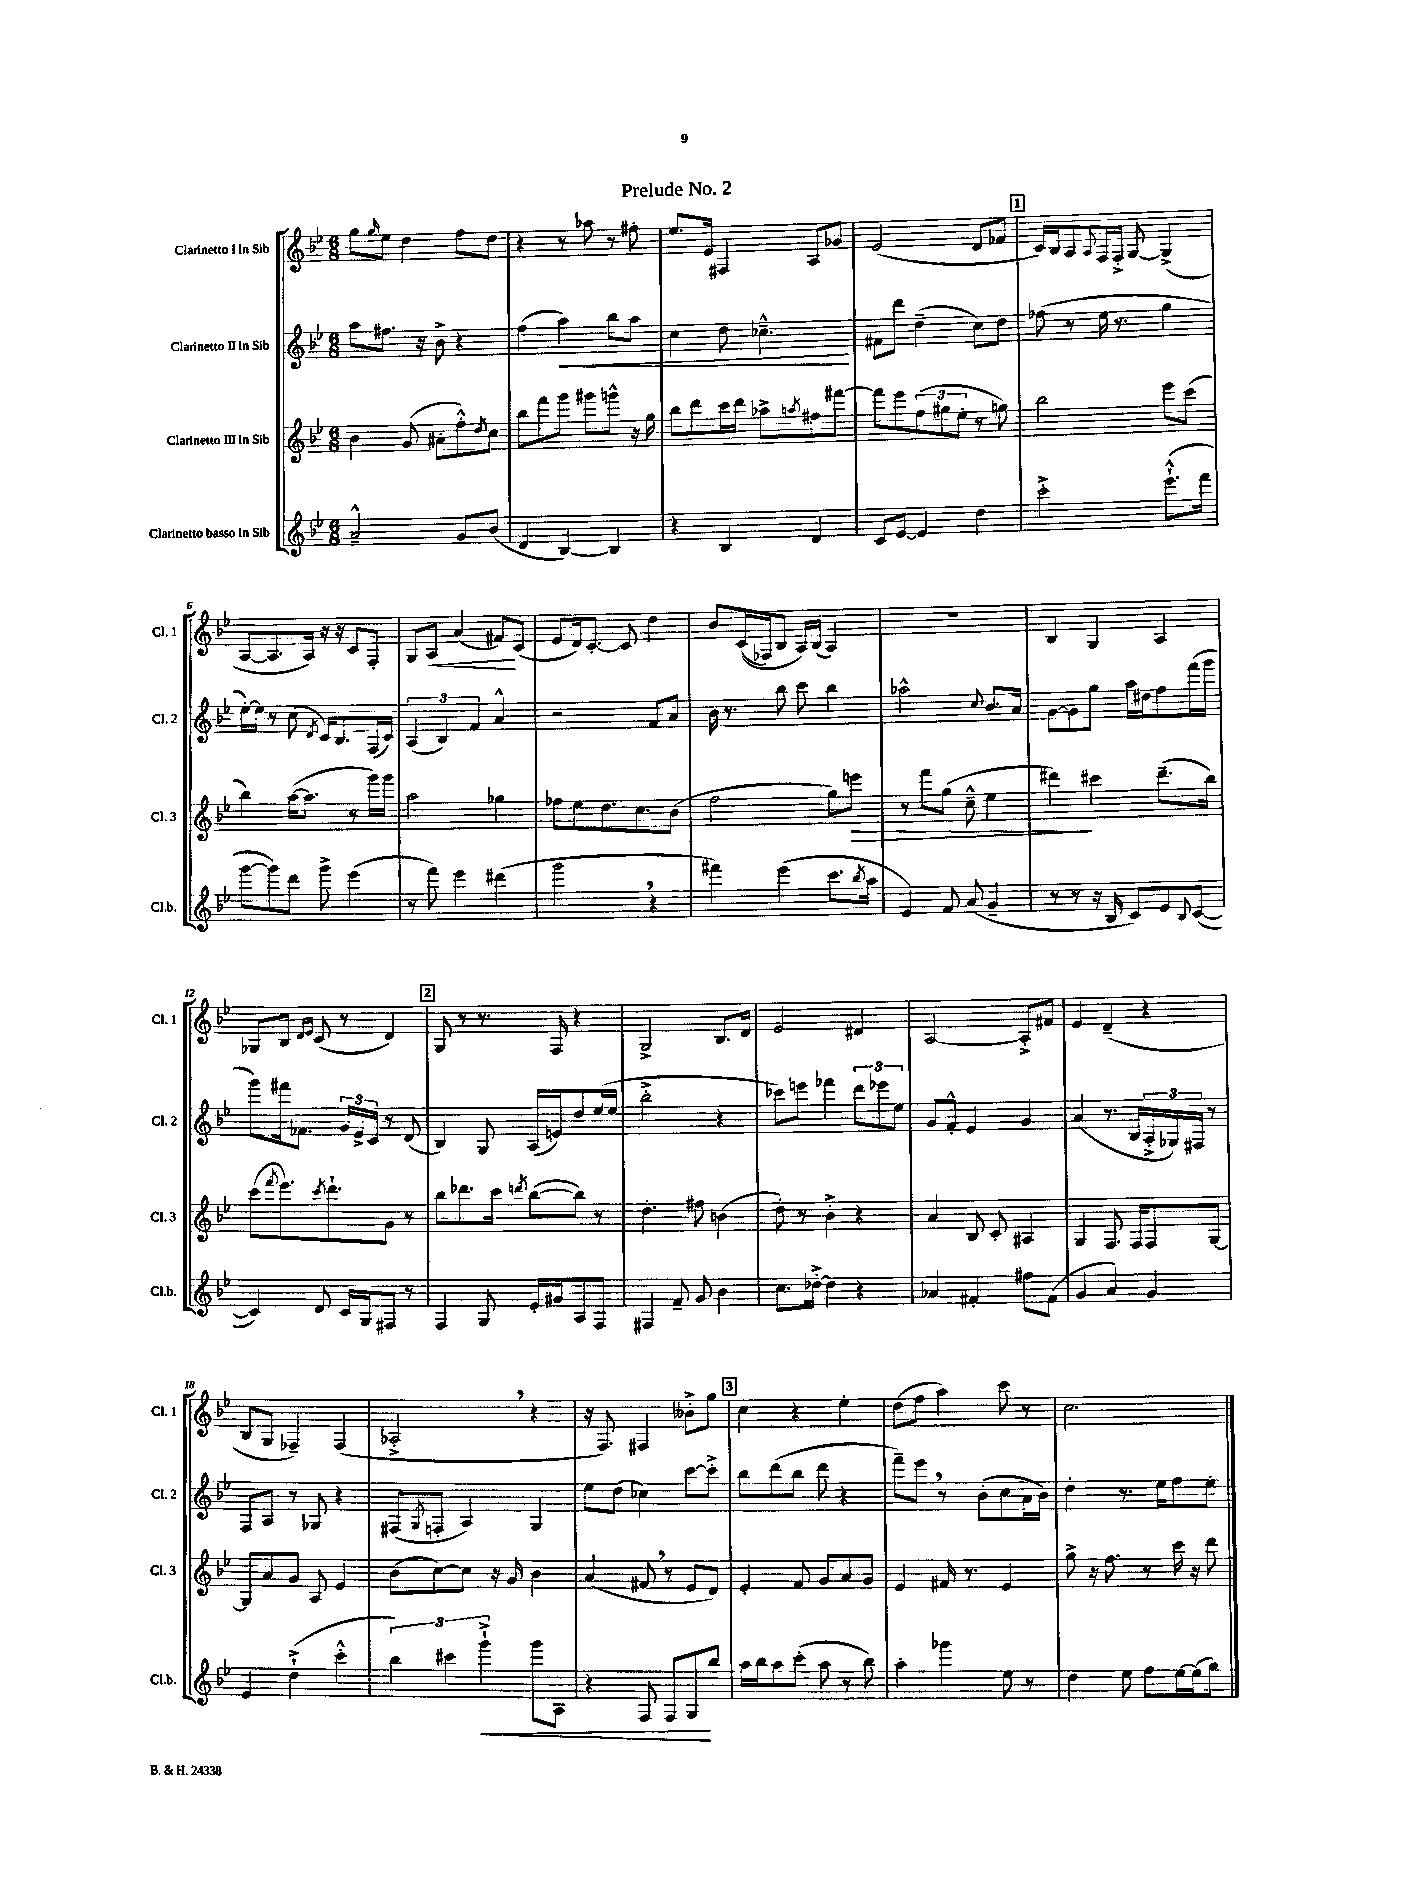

**kern	**kern	**kern	**kern
*staff4	*staff3	*staff2	*staff1
*clefG2	*clefG2	*clefG2	*clefG2
*k[b-e-]	*k[b-e-]	*k[b-e-]	*k[b-e-]
*M6/8	*M6/8	*M6/8	*M6/8
2a~^^	4b-	8aa	8gg
.	.	.	16qqgg
.	.	8.ff#	8ee-
.	(8g	.	4dd
.	.	16r	.
.	8a#'	8b-^	.
8g	8ff'^^)	4r	8ff
.	8qdd	.	.
(8b-	8cc	.	8dd
=	=	=	=
4d	8bb-	(4ff	4r
.	8fff	.	.
[4B-)	8ggg	4aa)	8r
.	8ggg#	.	8aa-
4B-]	8ggg^^	8bb-	8r
.	16r	8aa	8ff#'
.	16gg	.	.
=	=	=	=
4r	8bb-	4cc	8.ee-
.	8ddd	.	.
.	.	.	16e-
4B-	16ccc	8dd	4F#
.	16ddd	.	.
.	8aa-^	4.cc-~^^	.
.	8qaa	.	.
4d	8ff#	.	8A
.	[8fff#	.	8g-
=	=	=	=
8c	8fff#]	8f#	(2e-
[8e-	8eee-	8ddd	.
4e-]	(12ff	(4dd~	.
.	12gg#	.	.
.	12ee-'	.	.
4dd	8r	8cc)	8d
.	8gg)	8dd	8f-
=	=	=	=
2ccc'^	2bb-	(8ff-	16c)
.	.	.	16B-
.	.	8r	8A
.	.	.	8qqA
.	.	16ee-	16F
.	.	8.r	16F'^
.	.	.	[8G
(8.eee-`^^	8eee-	4gg	(4G^]
.	(8ccc	.	.
16fff	.	.	.
=	=	=	=
[8ggg	4bb-)	[16ee-')	[8A
.	.	16ee-]	.
8ggg])	.	8r	8.A]
8ddd	([16aa	(8cc	.
.	8.aa]	.	16A)
.	.	8qd	.
8ggg^	.	16c)	16r
.	.	8.B-	16r
(4eee-	8r	.	8c
.	16ggg)	(16F	8F'
.	16ggg	16c)	.
=	=	=	=
8r	2aa	(6A	8G
8fff)	.	.	8A
.	.	6B-)	.
4eee-	.	.	(4a
.	.	6f	.
(4ddd#	4gg-	4a^^	8f#)
.	.	.	(8c
=	=	=	=
2ggg	8ff-	2r	8e-
.	8ee-	.	16d)
.	.	.	[8.c'
.	8.dd	.	.
.	.	.	8c]
.	8.cc	.	.
4r	.	8f	4dd
.	(8b-	8a	.
=	=	=	=
4fff#)	2ff	16b-	8b-
.	.	8.r	.
.	.	.	&((16c
.	.	.	16F-)
(4eee-	.	8bb-	8B-
.	.	8ccc	16A&)
.	.	.	(16B-
8.ccc	8gg)	4bb-	4A)
.	8eee	.	.
8qbb-	.	.	.
16aa	.	.	.
=	=	=	=
4e-)	8r	2aa-^^	2.r
.	8fff	.	.
8f	(8gg	.	.
(8a	8cc~^^	.	.
.	.	8qqcc	.
4g~	4ee-	8.b-	.
.	.	16a	.
=	=	=	=
8r	4ddd#)	[8g	4B-
8r	.	8g]	.
16r	4ccc#	8gg	4G
16B-	.	.	.
8c)	.	16aa	.
.	.	16dd#	.
8e-	(8.ddd#~	8ff	4A
8qqB-	.	.	.
([8c	.	(16fff	.
.	16bb-)	16ggg	.
=	=	=	=
4c])	(8ccc	8ggg)	8G-
.	8qfff	.	.
.	8.eee-)	16fff#	8B-
.	.	8.f-	.
.	.	.	16qqd
.	.	.	16qqe-
8d	.	.	(8c
.	8qccc	.	.
.	8.ddd`	.	.
16c	.	24g	8r
.	.	24e-^	.
16G	.	.	.
.	.	24c	.
8F#	8g	8r	4d)
8r	8r	(8d	.
=	=	=	=
4F	8bb-	4B-)	8G
.	8.ddd-	.	8r
8G	.	8G	8.r
.	16ccc	.	.
.	8qddd	.	.
16e-'	([8bb-	(16A	.
16g#	.	16e)	16F
8A	8bb-])	8dd	4r
8F	8r	(16ee-	.
.	.	16ee-	.
=	=	=	=
4F#	4.dd'	2bb-'^	2G^
8f~	.	.	.
8g	8ff#	.	.
4b-	(4b	4r	8.B-
.	.	.	16d
=	=	=	=
8.cc	8dd')	8ccc-)	2e-
.	8r	8eee	.
[16dd-'^	.	.	.
4dd-]	4b-'^	4fff-	.
4r	4r	12ddd	4d#
.	.	12eee-	.
.	.	12ee-	.
=	=	=	=
4a-	4a	8g	[2A
.	.	8f'^^	.
4f#'	8B-	4e-	.
.	8c'	.	.
8ff#	4A#	4g	8A'^]
(8f#	.	.	8f#
=	=	=	=
4g	4G	(4a	4e-
4a)	8.F	8.r	(4d~
.	16F	16B-	.
4g	8F	24A'^	4r
.	.	24G-)	.
.	.	24F#	.
.	[8G	8r	.
=	=	=	=
4e-	8G]	8F	8B-
.	8a	8A	8G
(4dd`^	8g	8r	4F-~)
.	8A	8G-	.
4ccc'^^	4e-	4r	(4F-
=	=	=	=
6bb-)	(8b-	(8F#	2A-'^
.	.	8qG	.
.	[8cc)	8F'	.
6ccc#	.	.	.
.	8cc]	4A)	.
6ggg`^	.	.	.
.	16r	.	.
.	16g	.	.
8ggg	4b-	4G	4r
8A	.	.	.
=	=	=	=
4r	(4a	8ee-	16r
.	.	.	8.F)
.	.	(8dd	.
8F	8f#	4cc-)	4F#
8F	8r	.	.
8G	8e-	[8ccc	8b--'^
8bb-	8d)	8ccc'^]	8gg
=	=	=	=
16aa	4e-'	8bb-	4cc
16bb-	.	.	.
8aa	.	(8ddd	.
(8ccc'	8f	8bb-	4r
8aa	8g	8ddd	.
8r	8a	4r	4ee-'
8bb-)	8g	.	.
=	=	=	=
4aa'	4e-	8fff~)	(8dd
.	.	8eee-	8ff
4ggg-	16f#	8r	4aa)
.	8.r	.	.
.	.	(8b-'	.
8ee-	4e-	8cc	8ccc
8r	.	16a	8r
.	.	16b-)	.
=	=	=	=
4dd	8gg^	4dd'	2.cc
.	16r	.	.
.	8.ff	.	.
8ee-	.	8.r	.
8ff	8r	.	.
.	.	16ee-	.
[16ee-	16ccc	8ff	.
(16ee-]	16r	.	.
8gg)	8ddd	8ee-'	.
==	==	==	==
*-	*-	*-	*-
